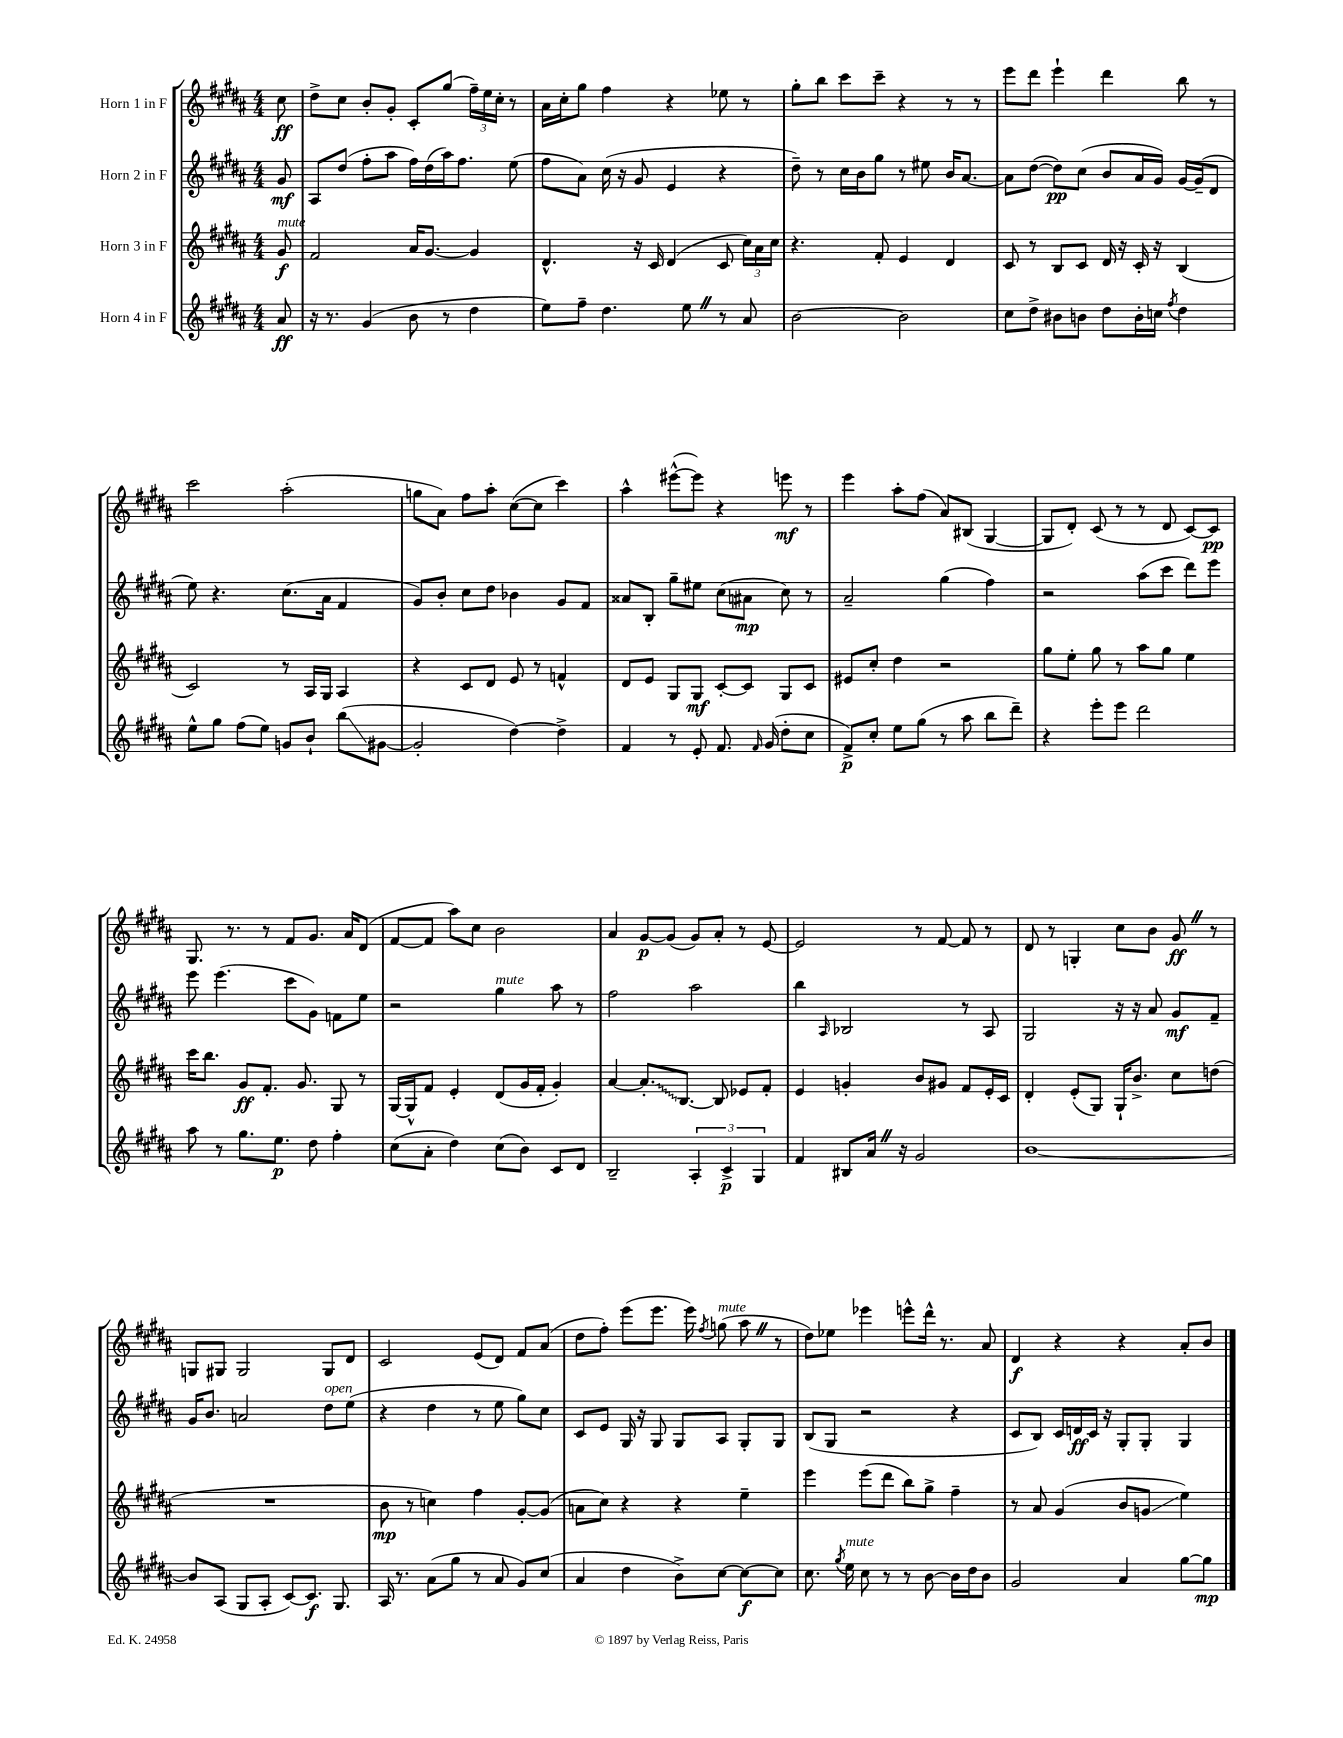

**kern	**kern	**kern	**kern
*staff4	*staff3	*staff2	*staff1
*clefG2	*clefG2	*clefG2	*clefG2
*k[f#c#g#d#a#]	*k[f#c#g#d#a#]	*k[f#c#g#d#a#]	*k[f#c#g#d#a#]
*M4/4	*M4/4	*M4/4	*M4/4
8a#	8g#	8g#	8cc#
=	=	=	=
16r	2f#	8A#	8dd#^
8.r	.	.	.
.	.	(8dd#	8cc#
(4g#	.	8ff#'	8b'
.	.	8aa#	8g#'
8b	16a#	16ff#)	8c#'
.	[8.g#	(16dd#	.
8r	.	16aa#)	(8gg#
.	.	8.ff#	.
4dd#	4g#]	.	24ff#~)
.	.	.	24ee
.	.	.	24cc#'
.	.	(8ee	8r
=	=	=	=
8ee)	4.d#^^	8ff#	16a#
.	.	.	16cc#'
8ff#~	.	8a#)	8gg#
4.dd#	.	(16cc#	4ff#
.	.	16r	.
.	16r	8g#	.
.	16c#	.	.
.	(4d#	4e	4r
8ee	.	.	.
8r	8c#	4r	8ee-
8a#	24cc#)	.	8r
.	24a#	.	.
.	24cc#	.	.
=	=	=	=
[2b	4.r	8dd#~)	8gg#'
.	.	8r	8bb
.	.	16cc#	8ccc#
.	.	16b	.
.	8f#'	8gg#	8ccc#~
2b]	4e	8r	4r
.	.	8ee#	.
.	4d#	16b	8r
.	.	[8.a#	.
.	.	.	8r
=	=	=	=
8cc#	8c#	8a#]	8eee
8dd#^	8r	([8dd#	8ddd#
8b#	8B	8dd#])	4eee`
8b	8c#	(8cc#	.
8dd#	16d#	8b	4ddd#
.	16r	.	.
16b'	16c#'	16a#	.
16cc	16r	16g#)	.
8qff#	.	.	.
4dd#	(4B	[16g#	8bb
.	.	(16g#~]	.
.	.	8d#	8r
=	=	=	=
8ee^^	2c#)	8ee)	2ccc#
8gg#	.	4.r	.
(8ff#	.	.	.
8ee)	.	.	.
8g	8r	(8.cc#	(2aa#'
8b`	16A#	.	.
.	16G#	16a#	.
(8bb	4A#	4f#	.
[8g#	.	.	.
=	=	=	=
2g#']	4r	8g#)	8gg
.	.	8b'	8a#)
.	8c#	8cc#	8ff#
.	8d#	8dd#	8aa#'
[4dd#)	8e	4b-	([8cc#
.	8r	.	8cc#]
4dd#^]	4f^^	8g#	4ccc#)
.	.	8f#	.
=	=	=	=
4f#	8d#	8a##	4aa#^^
.	8e	8B'	.
8r	8G#	8gg#~	([8eee#^^
8e'	8G#	8ee#	8eee#])
8.f#	[8c#'	(8cc#	4r
.	8c#]	8a#	.
16qqf#	.	.	.
(16g#	.	.	.
8dd#'	8G#	8cc#)	8eee
8cc#	8c#	8r	8r
=	=	=	=
8f#^)	8e#	2a#~	4eee
8cc#'	8cc#'	.	.
8ee	4dd#	.	8aa#'
(8gg#	.	.	(8ff#
8r	2r	(4gg#	8a#)
8aa#	.	.	(8B#
8bb	.	4ff#)	[4G#
8ddd#~)	.	.	.
=	=	=	=
4r	8gg#	2r	8G#]
.	8ee'	.	8d#')
8eee'	8gg#	.	(8c#
8eee	8r	.	8r
2ddd#	8aa#	(8aa#	8r
.	8gg#	8ccc#	8d#
.	4ee	8ddd#)	[8c#)
.	.	8eee	8c#]
=	=	=	=
8aa#	16ccc#	8eee	8.G#
.	8.bb	.	.
8r	.	(4.eee	.
.	.	.	8.r
8.gg#	8g#	.	.
.	8.f#'	.	8r
8.ee	.	.	.
.	.	8ccc#	8f#
.	8.g#	.	.
8dd#	.	8g#)	8.g#
4ff#'	8G#	8f	.
.	.	.	16a#
.	8r	8ee	(8d#
=	=	=	=
(8cc#	[16G#	2r	[8f#
.	16G#^^]	.	.
8a#'	8f#	.	8f#]
4dd#)	4e'	.	8aa#)
.	.	.	8cc#
(8cc#	(8d#	4gg#	2b
8b)	16g#	.	.
.	16f#'	.	.
8c#	4g#')	8aa#	.
8d#	.	8r	.
=	=	=	=
2B~	[4a#	2ff#	4a#
.	8.a#']	.	[8g#
.	.	.	(8g#]
.	[8.B	.	.
6A#'	.	2aa#	8g#)
.	8B]	.	8a#'
6c#^	.	.	.
.	8e-	.	8r
6G#	.	.	.
.	8f#'	.	[8e
=	=	=	=
4f#	4e	4bb	2e]
.	.	16qqA#	.
8B#	4g'	2B-	.
16a#	.	.	.
16r	.	.	.
2g#	8b	.	8r
.	8g#	.	[8f#
.	8f#	8r	8f#]
.	16e'	8A#	8r
.	16c#	.	.
=	=	=	=
[1b	4d#'	2G#	8d#
.	.	.	8r
.	(8e'	.	4G'
.	8G#)	.	.
.	16G#`	16r	8cc#
.	8.b^	16r	.
.	.	8a#	8b
.	8cc#	8g#	8g#
.	(8dd	8f#~	8r
=	=	=	=
8b]	1r	16g#	8G
.	.	8.b	.
(8A#	.	.	8G#
8G#	.	2a	2G#
8A#'	.	.	.
[8c#)	.	.	.
8.c#]	.	.	.
.	.	8dd#	8G#
8.G#	.	.	.
.	.	(8ee	8d#
=	=	=	=
16A#	8b	4r	2c#
8.r	.	.	.
.	8r	.	.
(8a#	4cc)	4dd#	.
8gg#	.	.	.
8r	4ff#	8r	(8e
8a#	.	8ee	8d#)
8g#)	[8g#'	8gg#)	8f#
(8cc#	(8g#]	8cc#	(8a#
=	=	=	=
4a#	8a	8c#	8dd#
.	8cc#)	8e	8ff#')
4dd#	4r	16G#	(8eee
.	.	16r	.
.	.	8G#	8.eee
8b^)	4r	8G#	.
.	.	.	16eee)
.	.	.	8qff#
[8cc#	.	8A#	(8gg
8cc#_	4ee~	8G#'	8aa#
8cc#]	.	8G#	8r
=	=	=	=
8.cc#	4eee	(8B	8dd#)
.	.	8G#	8ee-
8qgg#	.	.	.
16ee	.	.	.
8cc#	(8eee	2r	4eee-
8r	8ddd#	.	.
8r	8bb)	.	8eee^^
[8b	8gg#^	.	16ddd#^^
.	.	.	8.r
16b]	4ff#~	4r	.
16dd#	.	.	.
8b	.	.	8a#
=	=	=	=
2g#	8r	8c#	4d#
.	8a#	8B)	.
.	(4g#	16c#	4r
.	.	16d	.
.	.	16c#	.
.	.	16r	.
4a#	8b	8G#'	4r
.	8g	8G#'	.
[8gg#	4ee)	4G#	8a#'
8gg#]	.	.	8b
==	==	==	==
*-	*-	*-	*-
